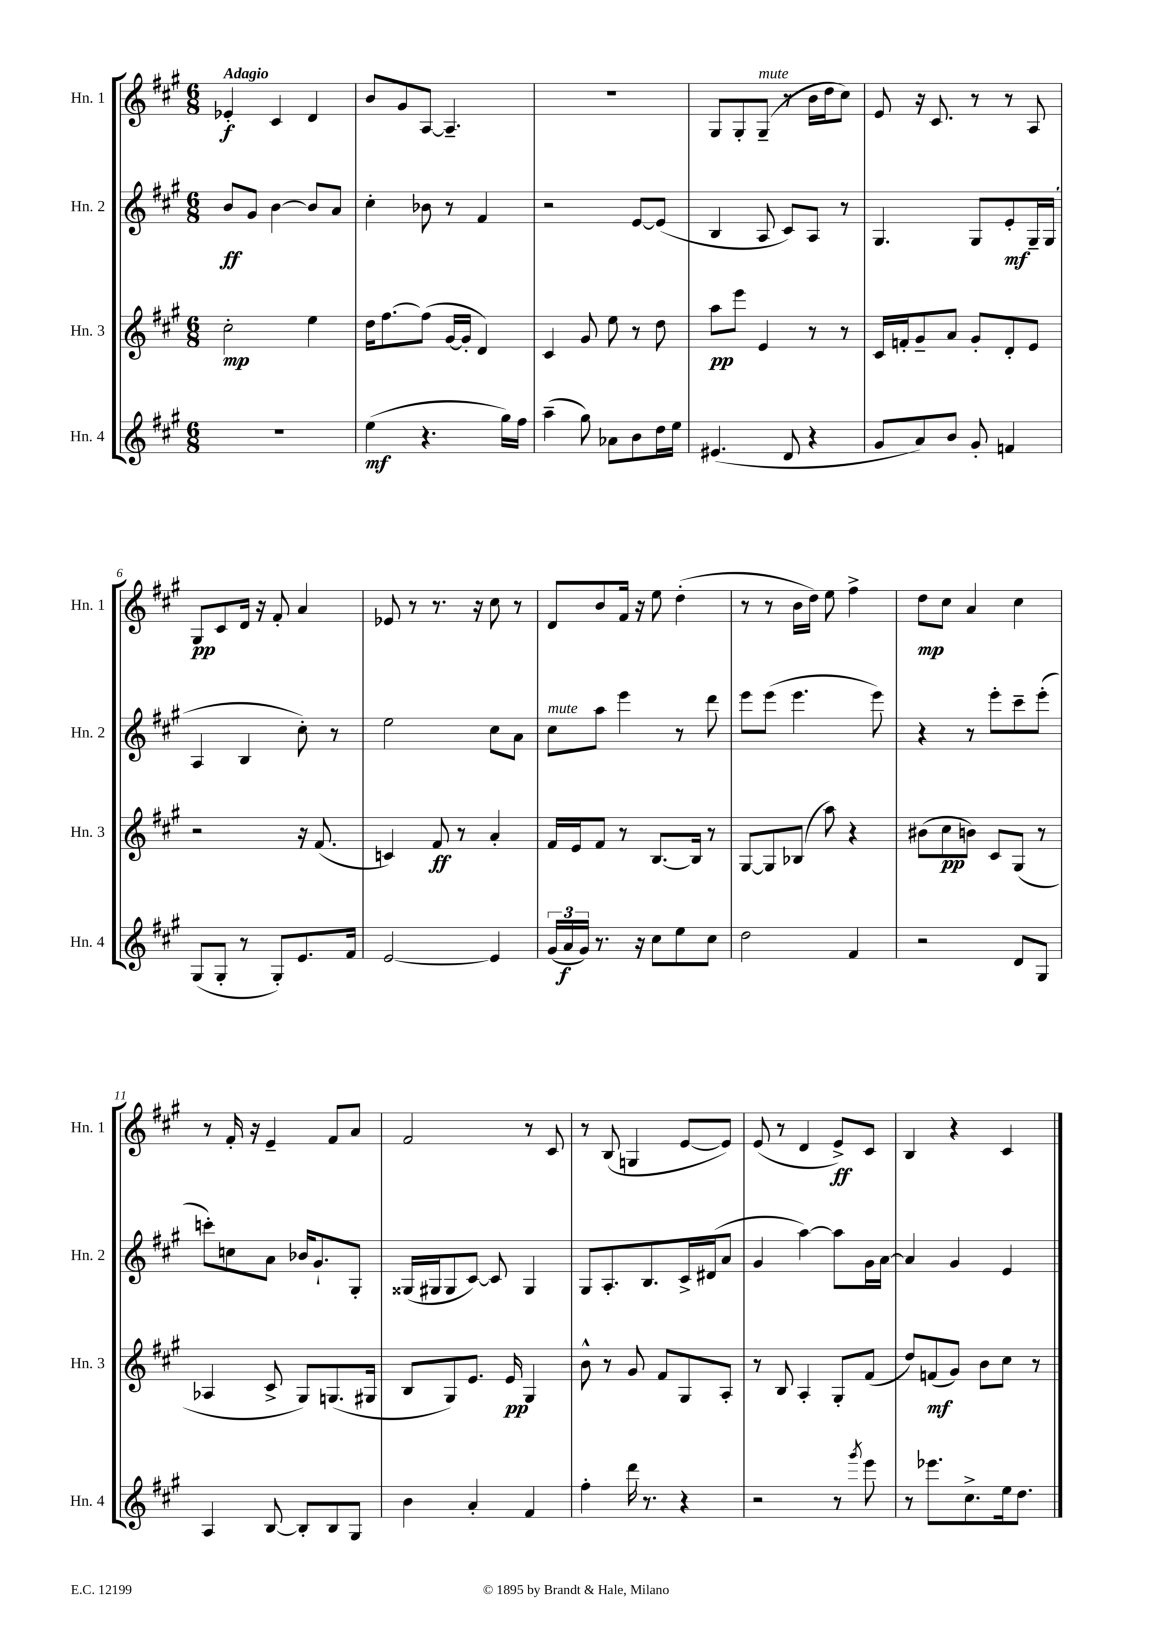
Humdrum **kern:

**kern	**kern	**kern	**kern
*staff4	*staff3	*staff2	*staff1
*clefG2	*clefG2	*clefG2	*clefG2
*k[f#c#g#]	*k[f#c#g#]	*k[f#c#g#]	*k[f#c#g#]
*M6/8	*M6/8	*M6/8	*M6/8
2.r	2cc#'	8b	4e-'
.	.	8g#	.
.	.	[4b	4c#
.	4ee	8b]	4d
.	.	8a	.
=	=	=	=
(4ee	16dd	4cc#'	8b
.	[8.ff#	.	.
.	.	.	8g#
4.r	(8ff#]	8b-	[8A
.	[16g#	8r	4.A~]
.	16g#']	.	.
.	4d)	4f#	.
16gg#)	.	.	.
16ff#	.	.	.
=	=	=	=
(4aa~	4c#	2r	2.r
8gg#)	8g#	.	.
8a-	8ee	.	.
8b	8r	[8e	.
16dd	8dd	(8e]	.
16ee	.	.	.
=	=	=	=
(4.e#	8aa	4B	8G#
.	8eee	.	8G#'
.	4e	8A	(8G#~
8d	.	8c#)	8r
4r	8r	8A	16b
.	.	.	16dd
.	8r	8r	8cc#)
=	=	=	=
8g#	16c#	4.G#	8e
.	16f'	.	.
8a)	8g#~	.	16r
.	.	.	8.c#
8b	8a	.	.
8g#'	8g#'	8G#	8r
4f	8d'	8e'	8r
.	8e	16G#~	8A
.	.	(16G#	.
=	=	=	=
(8G#	2r	4A	8G#
8G#'	.	.	8c#
8r	.	4B	16d
.	.	.	16r
8G#')	.	.	8f#'
8.e	16r	8cc#')	4a
.	(8.f#	.	.
.	.	8r	.
16f#	.	.	.
=	=	=	=
[2e	4c)	2ee	8e-
.	.	.	8r
.	8f#	.	8.r
.	8r	.	.
.	.	.	16r
4e]	4a'	8cc#	8cc#
.	.	8a	8r
=	=	=	=
(24g#	16f#	8cc#	8d
24a	.	.	.
.	16e	.	.
24g#)	.	.	.
8.r	8f#	8aa	8b
.	8r	4eee	16f#
16r	.	.	16r
8cc#	[8.B	.	8ee
8ee	.	8r	(4dd'
.	16B]	.	.
8cc#	8r	8ddd	.
=	=	=	=
2dd	[8G#	8eee	8r
.	8G#]	(8eee	8r
.	(8B-	4.eee	16b
.	.	.	16dd)
.	8aa)	.	8ee
4f#	4r	.	4ff#^
.	.	8eee)	.
=	=	=	=
2r	(8b#	4r	8dd
.	8cc#	.	8cc#
.	8b)	8r	4a
.	8c#	8eee'	.
8d	(8G#	8ccc#~	4cc#
8G#	8r	(8eee'	.
=	=	=	=
4A	4A-	8ccc')	8r
.	.	8cc	16f#'
.	.	.	16r
[8B	8c#^	8a	4e~
8B']	8G#)	16b-	.
.	.	8.g#`	.
8B	(8.G	.	8f#
8G#	.	8G#'	8a
.	16G#	.	.
=	=	=	=
4b	8B	(16G##	2f#
.	.	16G#	.
.	8G#)	8G#	.
4a'	8.e	[8c#)	.
.	.	8c#]	.
.	16e	.	.
4f#	4G#	4G#	8r
.	.	.	8c#
=	=	=	=
4ff#'	8b^^	8G#	8r
.	8r	8.A'	(8B
16ddd	8g#	.	4G
8.r	.	8.B	.
.	8f#	.	.
4r	8G#	16c#^	[8e
.	.	(16d#	.
.	8A'	8a	8e])
=	=	=	=
2r	8r	4g#	(8e
.	8B	.	8r
.	4A'	[4aa)	4d
8r	8G#'	8aa]	8e^)
8qggg#	.	.	.
8eee	(8f#	16g#	8c#
.	.	[16a	.
=	=	=	=
8r	8dd)	4a]	4B
8.eee-	(8f	.	.
.	8g#)	4g#	4r
8.cc#^	.	.	.
.	8b	.	.
16ee	8cc#	4e	4c#
8.dd	.	.	.
.	8r	.	.
==	==	==	==
*-	*-	*-	*-
